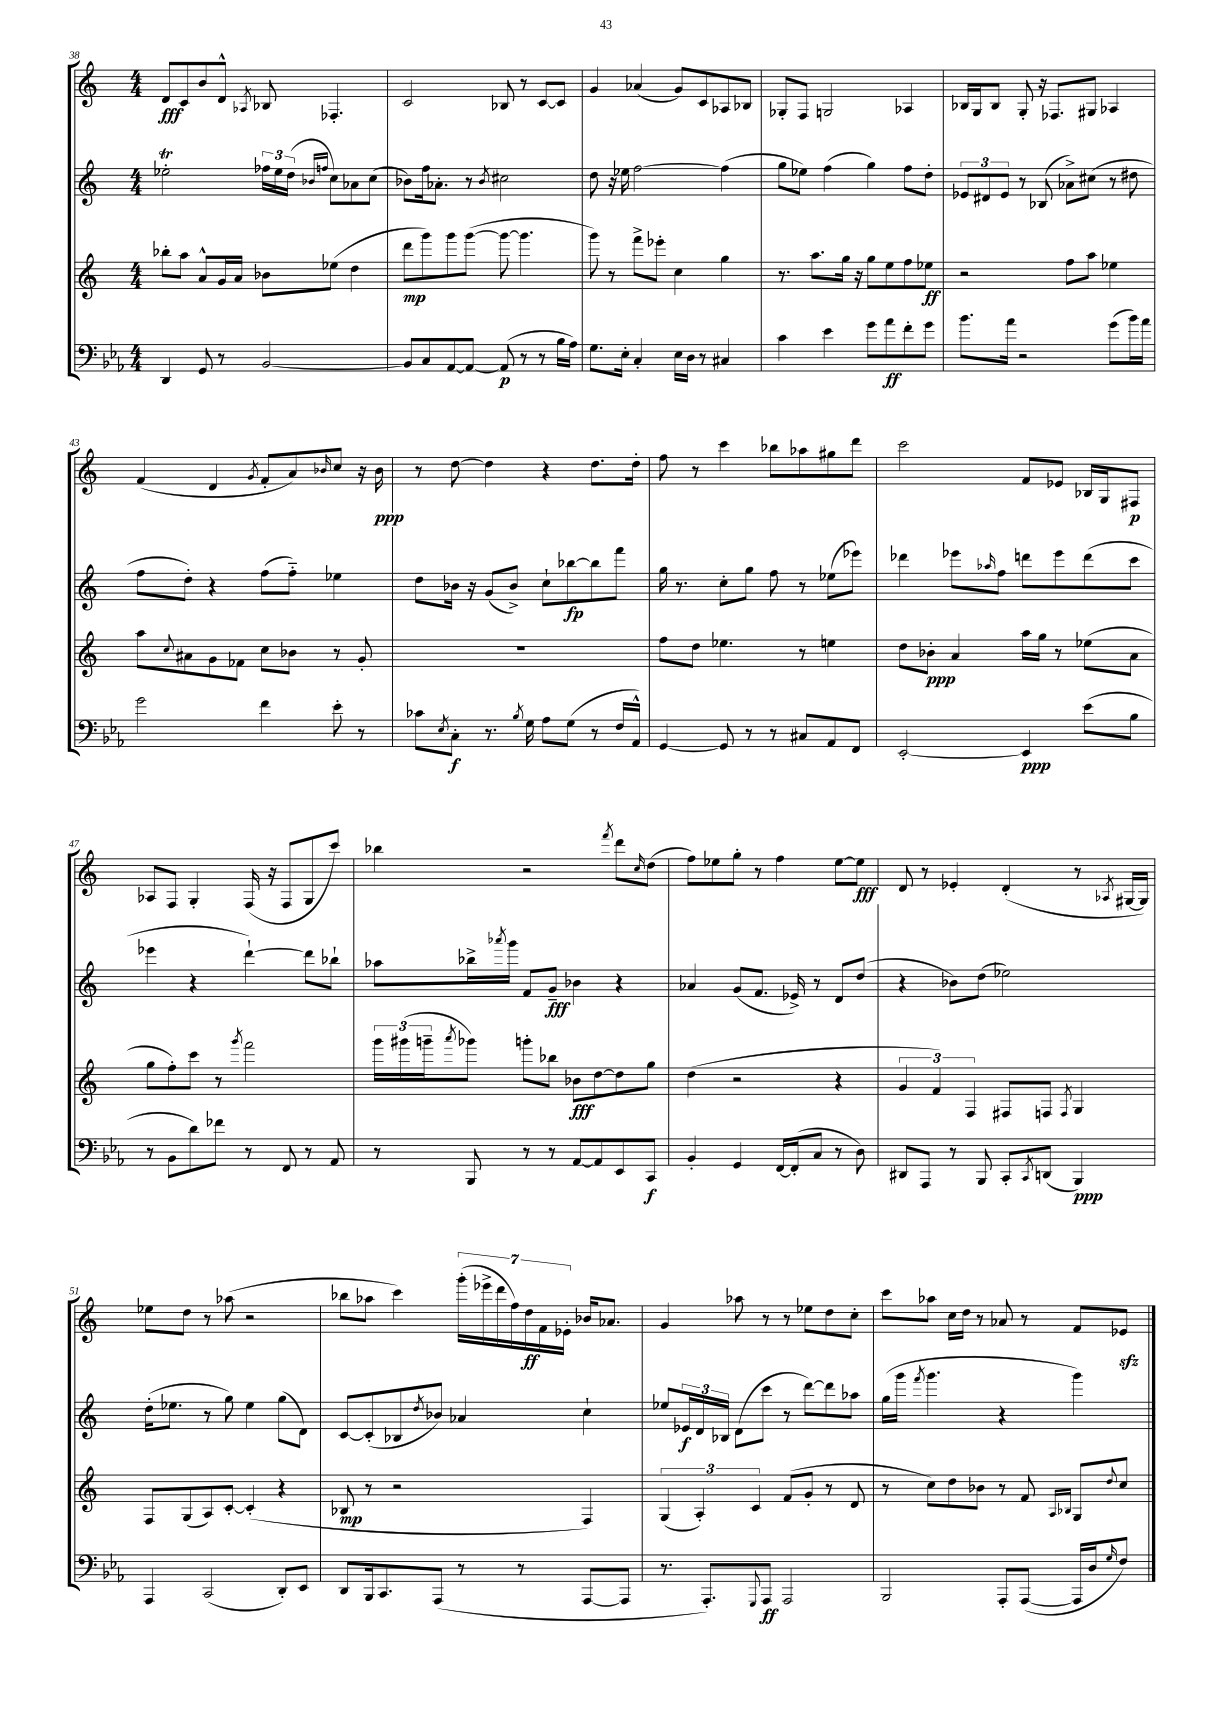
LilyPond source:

<<
\new StaffGroup <<
\new Staff = "s0" {
    \clef treble \key c \major \numericTimeSignature \time 4/4
    d'8\fff c'8 b'8 d'8-^ \acciaccatura { aes8 } bes8 fes4.-. |
    c'2 bes8 r8 c'8~ c'8 |
    g'4 aes'4( g'8) c'8 aes8 bes8 |
    ges8-. f8 g2 aes4 |
    bes16 g16 bes8 g8-. r16 fes8. gis8 aes4 |
    f'4( d'4 \acciaccatura { g'8 } f'8-. a'8) \grace { bes'16 } c''8 r16 bes'16\ppp |
    r8 d''8~ d''4 r4 d''8. d''16-. |
    f''8 r8 c'''4 bes''8 aes''8 gis''8 d'''8 |
    c'''2 f'8 ees'8 bes16 g16 fis8\p |
    aes8 f8 g4-. f16( r16 f8 g8 c'''8) |
    bes''4 r2 \acciaccatura { f'''8 } d'''8 \grace { c''16 } d''8( |
    f''8) ees''8 g''8-. r8 f''4 ees''8~ ees''8\fff |
    d'8 r8 ees'4-. d'4-.( r8 \acciaccatura { aes8 } gis16~ gis16) |
    ees''8 d''8 r8 aes''8( r2 |
    bes''8 aes''8 c'''4) \tuplet 7/4 { g'''16-.( ees'''16-> d'''16 f''16) d''16\ff f'16 ees'16-. } bes'16 aes'8. |
    g'4 aes''8 r8 r8 ees''8 d''8 c''8-. |
    c'''8 aes''8 c''16 d''16 r8 aes'8 r8 f'8 ees'8\sfz \bar "|." |
}
\new Staff = "s1" {
    \clef treble \key c \major \numericTimeSignature \time 4/4
    ees''2-.\trill \tuplet 3/2 { fes''16 ees''16 d''16( } \grace { bes'16 f''16 } c''8) aes'8 c''8( |
    bes'8) f''16 aes'8.-. r8 \acciaccatura { bes'8 } cis''2 |
    d''8 r16 ees''16 f''2~ f''4( |
    g''8 ees''8) f''4( g''4) f''8 d''8-. |
    \tuplet 3/2 { ees'8 dis'8 ees'8 } r8 bes8( aes'8->) cis''8( r8 dis''8 |
    f''8 d''8-.) r4 f''8( f''8-_) ees''4 |
    d''8 bes'16 r16 g'8( bes'8->) c''8-! bes''8~\fp bes''8 f'''8 |
    g''16 r8. c''8-. g''8 f''8 r8 ees''8( ees'''8) |
    des'''4 ees'''8 \grace { aes''16 } f''8 d'''8 ees'''8 d'''8( c'''8 |
    ees'''4 r4 d'''4~-!) d'''8 bes''8-! |
    aes''8 bes''16-> \acciaccatura { aes'''8 } g'''16 f'8 g'8--\fff bes'4 r4 |
    aes'4 g'8( f'8. ees'16->) r8 d'8 d''8( |
    r4 bes'8) d''8( ees''2) |
    d''16-.( ees''8. r8 g''8) ees''4 g''8( d'8) |
    c'8~ c'8-.( bes8 \acciaccatura { d''8 } bes'8) aes'4 c''4-! |
    ees''8 \tuplet 3/2 { ees'16\f d'16 bes16 } d'8( c'''8 r8 d'''8~) d'''8 aes''8 |
    g''16( g'''16 \acciaccatura { f'''8 } g'''4. r4 g'''4) \bar "|." |
}
\new Staff = "s2" {
    \clef treble \key c \major \numericTimeSignature \time 4/4
    bes''8-. a''8 a'8-^ g'16 a'16 bes'8 ees''8( d''4 |
    d'''8\mp g'''8) g'''8 g'''8~( g'''8~ g'''4. |
    g'''8) r8 f'''8-> ees'''8-. c''4 g''4 |
    r8. a''8. g''16 r16 g''8 e''8 f''8 ees''8\ff |
    r2 f''8 a''8 ees''4 |
    a''8 \appoggiatura { c''8 } ais'8 g'8 fes'8 c''8 bes'8 r8 g'8-. |
    R1 |
    f''8 d''8 ees''4. r8 e''4 |
    d''8 bes'8-.\ppp a'4 a''16 g''16 r8 ees''8( a'8 |
    g''8 f''8-.) c'''8 r8 \acciaccatura { g'''8 } f'''2 |
    \tuplet 3/2 { g'''16 gis'''16( g'''16-- } \acciaccatura { a'''8 } ges'''8) g'''8-. bes''8 bes'8\fff d''8~ d''8 g''8 |
    d''4( r2 r4 |
    \tuplet 3/2 { g'4 f'4) f4 } fis8 f8 \acciaccatura { f8 } g4 |
    f8 g8( a8) c'8~-. c'4-.( r4 |
    bes8\mp r8 r2 f4) |
    \tuplet 3/2 { g4( a4-.) c'4 } f'8( g'8-. r8 d'8 |
    r8 c''8) d''8 bes'8 r8 f'8 \grace { a16 bes16 } g8 \appoggiatura { d''8 } c''8 \bar "|." |
}
\new Staff = "s3" {
    \clef bass \key ees \major \numericTimeSignature \time 4/4
    d,4 g,8 r8 bes,2~ |
    bes,8 c8 aes,8~ aes,8~ aes,8\p( r8 r8 bes16 aes16) |
    g8. ees16-. c4-. ees16 d16 r8 cis4 |
    c'4 ees'4 g'8 aes'8\ff f'8-. g'8 |
    bes'8. aes'16 r2 g'8( bes'16) aes'16 |
    g'2 f'4 ees'8-. r8 |
    ces'8 \acciaccatura { ees8 } c8-.\f r8. \acciaccatura { bes8 } g16 aes8 g8( r8 f16 aes,16-^) |
    g,4~ g,8 r8 r8 cis8 aes,8 f,8 |
    ees,2~-. ees,4\ppp ees'8( bes8 |
    r8 bes,8 d'8) fes'8 r8 f,8 r8 aes,8 |
    r8 bes,,8 r8 r8 aes,8~ aes,8 ees,8 c,8\f |
    bes,4-. g,4 f,16~ f,16-.( c8 r8 d8) |
    dis,8 aes,,8 r8 bes,,8 c,8-. \acciaccatura { c,8 } d,8( bes,,4\ppp) |
    aes,,4 c,2( d,8-.) ees,8 |
    d,8 bes,,16 c,8. aes,,8( r8 r8 aes,,8~ aes,,8 |
    r8. aes,,8.-.) \appoggiatura { g,,8 } aes,,8\ff aes,,2 |
    bes,,2 aes,,8-. aes,,8~( aes,,16 d16 \grace { g16 } f8) \bar "|." |
}
>>
>>
\layout { \context { \Score currentBarNumber = #38 } }
